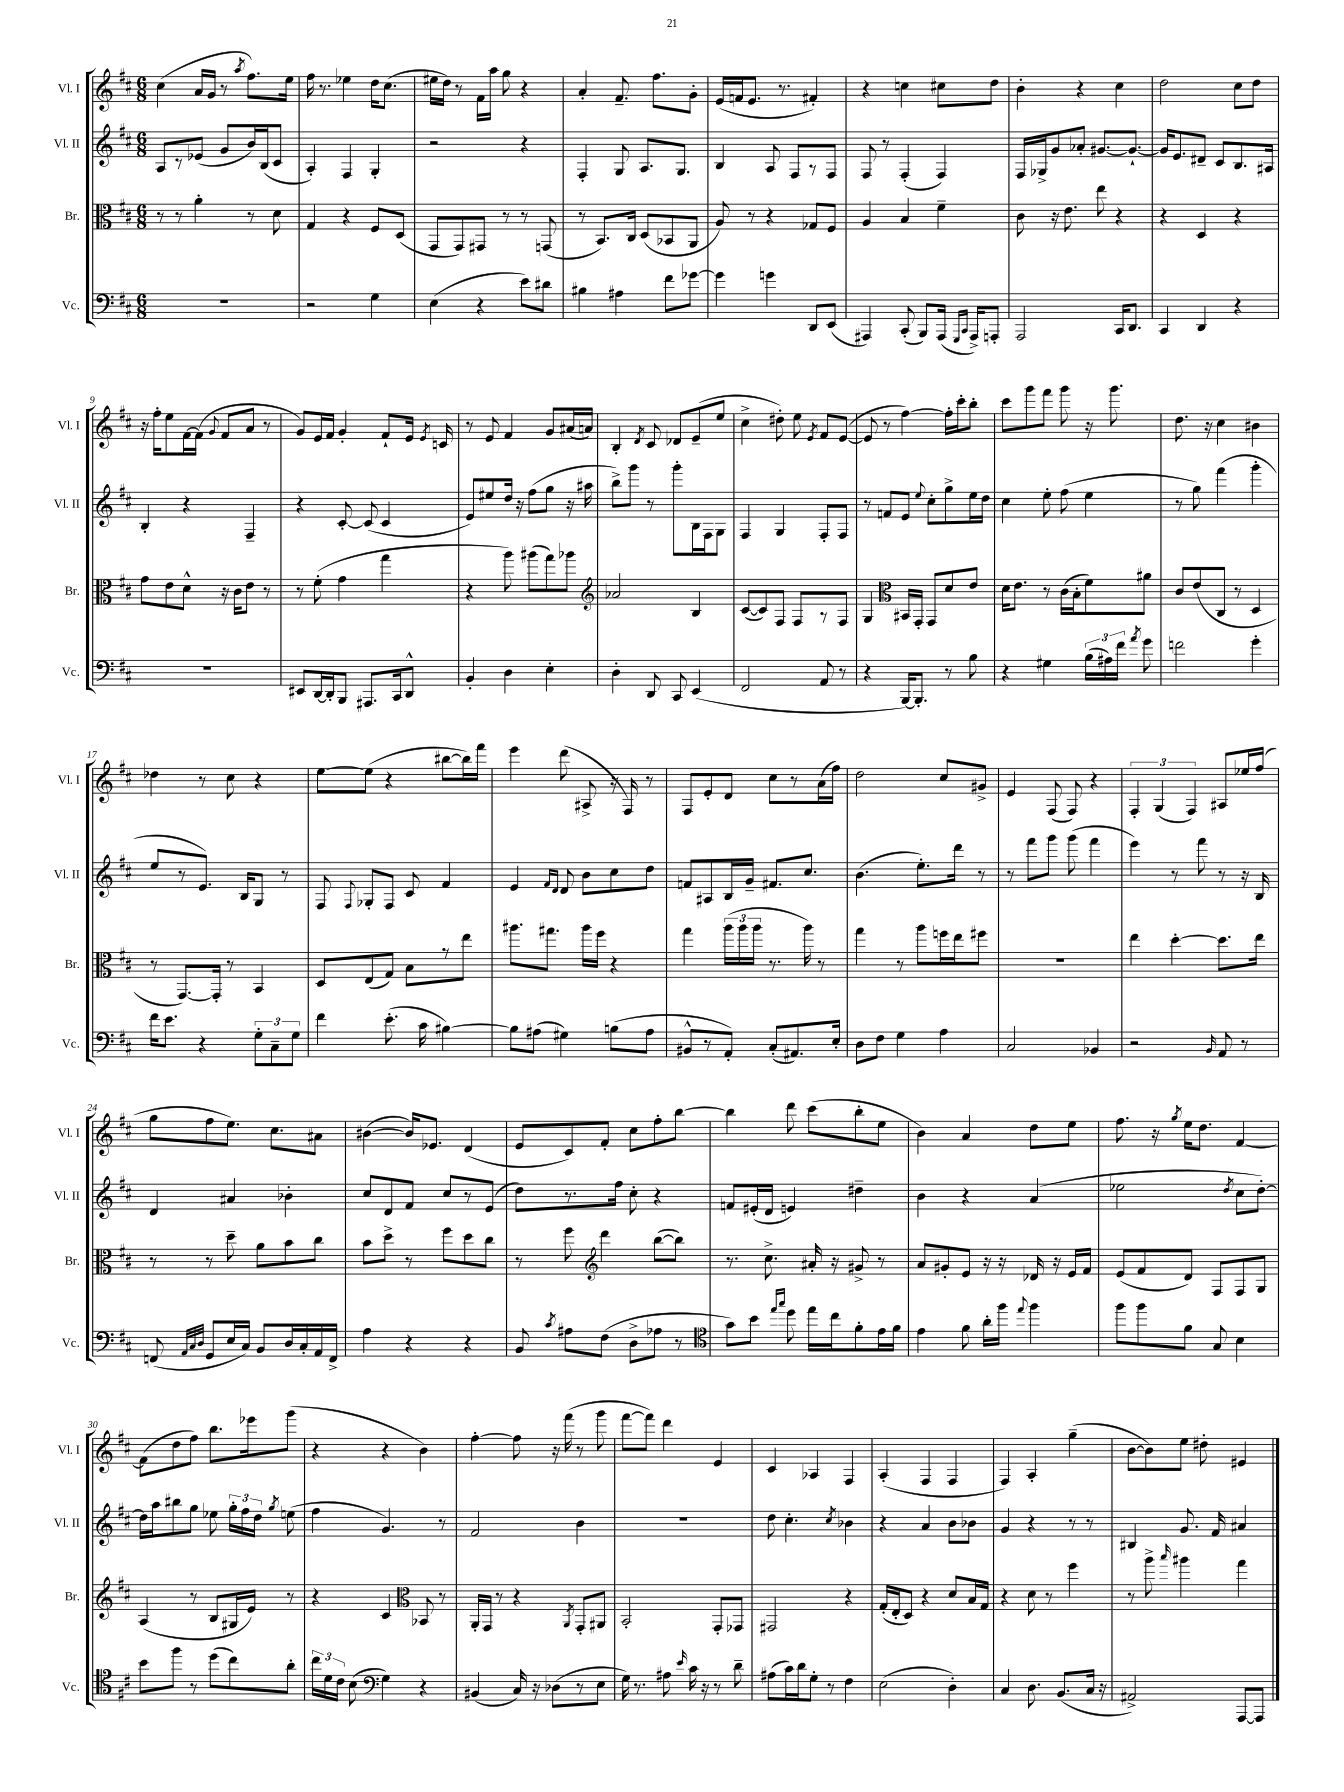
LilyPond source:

<<
\new StaffGroup <<
\new Staff = "s0" \with { instrumentName = "Vl. I" shortInstrumentName = "Vl. I" } {
    \clef treble \key d \major \numericTimeSignature \time 6/8
    \autoBeamOff cis''4( a'16[ g'16] r8 \acciaccatura { a''8 } fis''8.[) e''16] |
    fis''16 r8. ees''4 d''16[ cis''8.]( |
    eis''16[ d''16]) r8 fis'16[ a''16] g''8 r4 |
    a'4-. fis'8.-- fis''8.[ g'8]-. |
    e'16[( f'16 e'8.] r8. fis'4-.) |
    r4 c''4 cis''8[ d''8] |
    b'4-. r4 cis''4 |
    d''2 cis''8[ d''8] |
    r16 fis''16[-. e''8 fis'16~ fis'16]( \appoggiatura { g'8 } fis'8[ a'8] r8 |
    g'8[) e'16 fis'16] g'4-. fis'8[-! e'16] \acciaccatura { e'8 } c'16 |
    r8 e'8 fis'4 g'8[ ais'16( a'16]) |
    b4-. \acciaccatura { d'8 } cis'8 des'8[ e'8--( e''8] |
    cis''4-> dis''8-.) e''8 \acciaccatura { e'8 } fis'8[ e'8]~( |
    e'8 r8 fis''4~) fis''16[-. cis'''16-. b''8]-. |
    cis'''8[ g'''8 fis'''8] g'''8 r16 g'''8. |
    d''8. r16 cis''4 bis'4 |
    des''4 r8 cis''8 r4 |
    e''8[~ e''8]( r4 bis''8[~ bis''16) fis'''16] |
    e'''4 d'''8( ais8-> r16 fis16) r8 |
    fis8[ e'8-. d'8] cis''8[ r8 a'16( fis''16]) |
    d''2 cis''8[ gis'8]-> |
    e'4 fis8( fis8) r4 |
    \tuplet 3/2 { fis4-. g4( fis4) } ais8[ ees''16 fis''16]( |
    g''8[ fis''8 e''8.]) cis''8.[ ais'8] |
    bis'4~( bis'16[) ees'8.] d'4( |
    e'8[ cis'8) fis'8]-. cis''8[ fis''8-. b''8]~ |
    b''4 d'''8 cis'''8[( b''8-. e''8] |
    b'4) a'4 d''8[ e''8] |
    fis''8. r16 \acciaccatura { g''8 } e''16[ d''8.] fis'4~ |
    fis'8[( d''8 fis''8]) b''8.[ ees'''16 g'''8]( |
    r4 r4 b'4) |
    fis''4~-. fis''8 r16 fis'''16( r8 g'''8 |
    fis'''8[~ fis'''8]) d'''4 e'4 |
    cis'4 aes4 fis4 |
    a4-.( fis4 fis4 |
    fis4) a4-. g''4--( |
    b'8[~ b'8) e''8] dis''8-. eis'4 \bar "|." |
}
\new Staff = "s1" \with { instrumentName = "Vl. II" shortInstrumentName = "Vl. II" } {
    \clef treble \key d \major \numericTimeSignature \time 6/8
    \autoBeamOff a8[ r8 ees'8]( g'8[ b'16) b16( cis'8] |
    a4-.) fis4 g4-. |
    r2 r4 |
    fis4-. g8 a8.[ g8.] |
    b4 a8 fis8[ r8 fis8] |
    fis8 r8 fis4-.( fis4) |
    fis16[ ges16-> g'8 aes'8]-. gis'8.[~ gis'8.]~-! |
    gis'16[ e'8. dis'8]-- cis'8[ b8. ais16] |
    b4-. r4 fis4-- |
    r4 cis'8~-. cis'8( cis'4 |
    e'8[) eis''8 d''16] r16 fis''8[( g''8] r16 ais''16 |
    b''8[->) g'''8] r8 g'''8[-. b16 fis16 g8] |
    fis4 g4 fis8[-. fis8] |
    r8 f'8[ e'8] \appoggiatura { e''8 } cis''8[-. g''8-> e''16 d''16] |
    cis''4 e''8-. fis''8( e''4 |
    r8 g''8) fis'''4( g'''4-. |
    e''8[ r8 e'8.]) b16[ g8] r8 |
    fis8 \appoggiatura { fis8 } ges8[-. fis8] cis'8 fis'4 |
    e'4 \grace { fis'16[ d'16] } d'8 b'8[ cis''8 d''8] |
    f'8[ ais8 b16 g'16]-- fis'8.[ cis''8.] |
    b'4.( e''8.[-.) d'''16] r8 |
    r8 fis'''8[ g'''8] g'''8( fis'''4 |
    e'''4) r8 fis'''8 r8 r16 b16 |
    d'4 ais'4 bes'4-. |
    cis''8[ d'8 fis'8] cis''8[ r8 e'8]( |
    d''8[) r8. fis''16] cis''8-. r4 |
    f'8[ eis'16-.( d'16] e'4) dis''4-- |
    b'4 r4 a'4( |
    ees''2 \acciaccatura { d''8 } cis''8[ d''8]~-.) |
    d''16[ a''16 bis''8 g''8] ees''8 \tuplet 3/2 { g''16[-. fis''16 d''16] } \acciaccatura { g''8 } e''8( |
    fis''4 g'4.) r8 |
    fis'2 b'4 |
    R2. |
    d''8 cis''4.-. \acciaccatura { cis''8 } bes'4 |
    r4 a'4 b'8[ bes'8] |
    g'4 r4 r8 r8 |
    bis4 g'8. fis'16 ais'4 \bar "|." |
}
\new Staff = "s2" \with { instrumentName = "Br." shortInstrumentName = "Br." } {
    \clef alto \key d \major \numericTimeSignature \time 6/8
    \autoBeamOff r8 r8 a'4-. r8 d'8 |
    g4 r4 fis8[ d8]( |
    g,8[ g,8) gis,8] r8 r8 g,8( |
    r8 b,8.[) cis16] d8[( bes,8 a,8] |
    a8) r8 r4 ges8[ fis8] |
    a4 b4 fis'4-- |
    cis'8 r16 e'8. e''8 r4 |
    r4 d4 r4 |
    g'8[ e'8 d'8]-^ r16 cis'16[ e'8] r8 |
    r8 fis'8-.( g'4 g''4 |
    r4 a''8) ais''8[( g''8) aes''8] |
    \clef treble aes'2 b4 |
    cis'8[~( cis'8) fis8] fis8[ r8 fis8] |
    g4 \clef alto bis,16[ g,16]-. g,8[ d'8 e'8] |
    d'16[ e'8.] r8 cis'16[( b16-. fis'8) ais'8] |
    cis'8[ e'8( cis8] r8 d4 |
    r8 g,8.[~) g,16]-. r8 b,4 |
    d8[ e8( g8]) b8[ r8 e''8] |
    ais''8.[ gis''8.] ais''16[ fis''16] r4 |
    g''4 \tuplet 3/2 { a''16[( a''16 a''16] } r8. a''16) r8 |
    g''4 r8 a''8[ f''16 e''16 fis''8] |
    R2. |
    e''4 d''4~-. d''8.[ e''16] |
    r8 r8 d''8-- a'8[ b'8 cis''8] |
    b'8[ d''8]-> r8 fis''8[ d''8 cis''8] |
    r8 fis''8 \clef treble d'''4 b''8[~( b''8]) |
    r8. cis''8.-> ais'16-. r16 gis'8-> r8 |
    a'8[ gis'8-. e'8] r16 r16 des'16 r16 e'16[ fis'16] |
    e'8[( fis'8 d'8]) fis8[ fis8 g8] |
    a4( r8 b8[ gis16 e'16]) r8 |
    r4 cis'4 \clef alto bes,8 r8 |
    a,16[-. g,16] r8 r4 \acciaccatura { a,8 } g,8[-. ais,8] |
    b,2-. g,8[-. ges,8] |
    gis,2 r4 |
    g16[-.( e16-. d8]) r4 d'8[ b16 g16] |
    r4 d'8 r8 fis''4 |
    r8 a''8-> \grace { b''16 } ais''4 g''4 \bar "|." |
}
\new Staff = "s3" \with { instrumentName = "Vc." shortInstrumentName = "Vc." } {
    \clef bass \key d \major \numericTimeSignature \time 6/8
    \autoBeamOff R2. |
    r2 g4 |
    e4( r4 e'8[) dis'8] |
    bis4 ais4 fis'8[ ges'8]~ |
    ges'4 g'4 d,8[ e,8]( |
    ais,,4) cis,8-.( b,,8[) ais,,16]( \grace { g,,16[ cis,16] } ais,,16[->) a,,8]-. |
    a,,2 cis,16[ d,8.] |
    cis,4 d,4 r4 |
    R2. |
    eis,8[ d,16~ d,16-. b,,8] ais,,8.[ cis,16 d,8]-^ |
    b,4-. d4 e4-. |
    d4-. d,8 cis,8 e,4( |
    fis,2 a,8 r8 |
    r4 b,,16[~) b,,8.]-. r8 b8 |
    r4 gis4 \tuplet 3/2 { b16[( ais16) fis'16] } \acciaccatura { a'8 } g'8 |
    f'2 g'4-. |
    fis'16[ e'8.] r4 \tuplet 3/2 { g8[-. cis8-- g8] } |
    fis'4 e'8.-.( cis'16 bis4~) |
    bis8[ ais8]( gis4) b8[( ais8] |
    bis,8[-^ r8 a,8]-.) cis8[-.( ais,8.) e16]-. |
    d8[ fis8] g4 a4 |
    cis2 bes,4 |
    r2 \grace { b,16 } a,8 r8 |
    f,8( \grace { a,32[ cis32 d32] } g,8[ e16 cis16]) b,8[ d16 cis16-. a,16 f,16]-> |
    a4 r4 r4 |
    b,8 \acciaccatura { cis'8 } ais8[ fis8]( d8[-> aes8] r8 |
    \clef tenor g'8[) b'8] \grace { e''16[ g''16] } d''8 e''16[ cis''16 fis'8-. e'16 fis'16] |
    e'4 fis'8 a'16[-. fis''16] \appoggiatura { e''8 } fis''4 |
    fis''8[ fis''8 fis'8] g8 b4 |
    b'8[ fis''8] r8 d''8[( cis''8) a'8]-. |
    \tuplet 3/2 { cis''16[ d'16 cis'16] } b8( \clef bass g4) r4 |
    bis,4( cis16) r16 des8[( r8 e8] |
    g16) r8. ais8 \grace { e'16 } cis'16 r16 r8 d'8-- |
    ais8[( cis'16) d'16 g8]-. r8 fis4 |
    e2( d4-.) |
    cis4 d8. b,8.[( cis16] r16 |
    ais,2->) a,,8[~ a,,8] \bar "|." |
}
>>
>>
